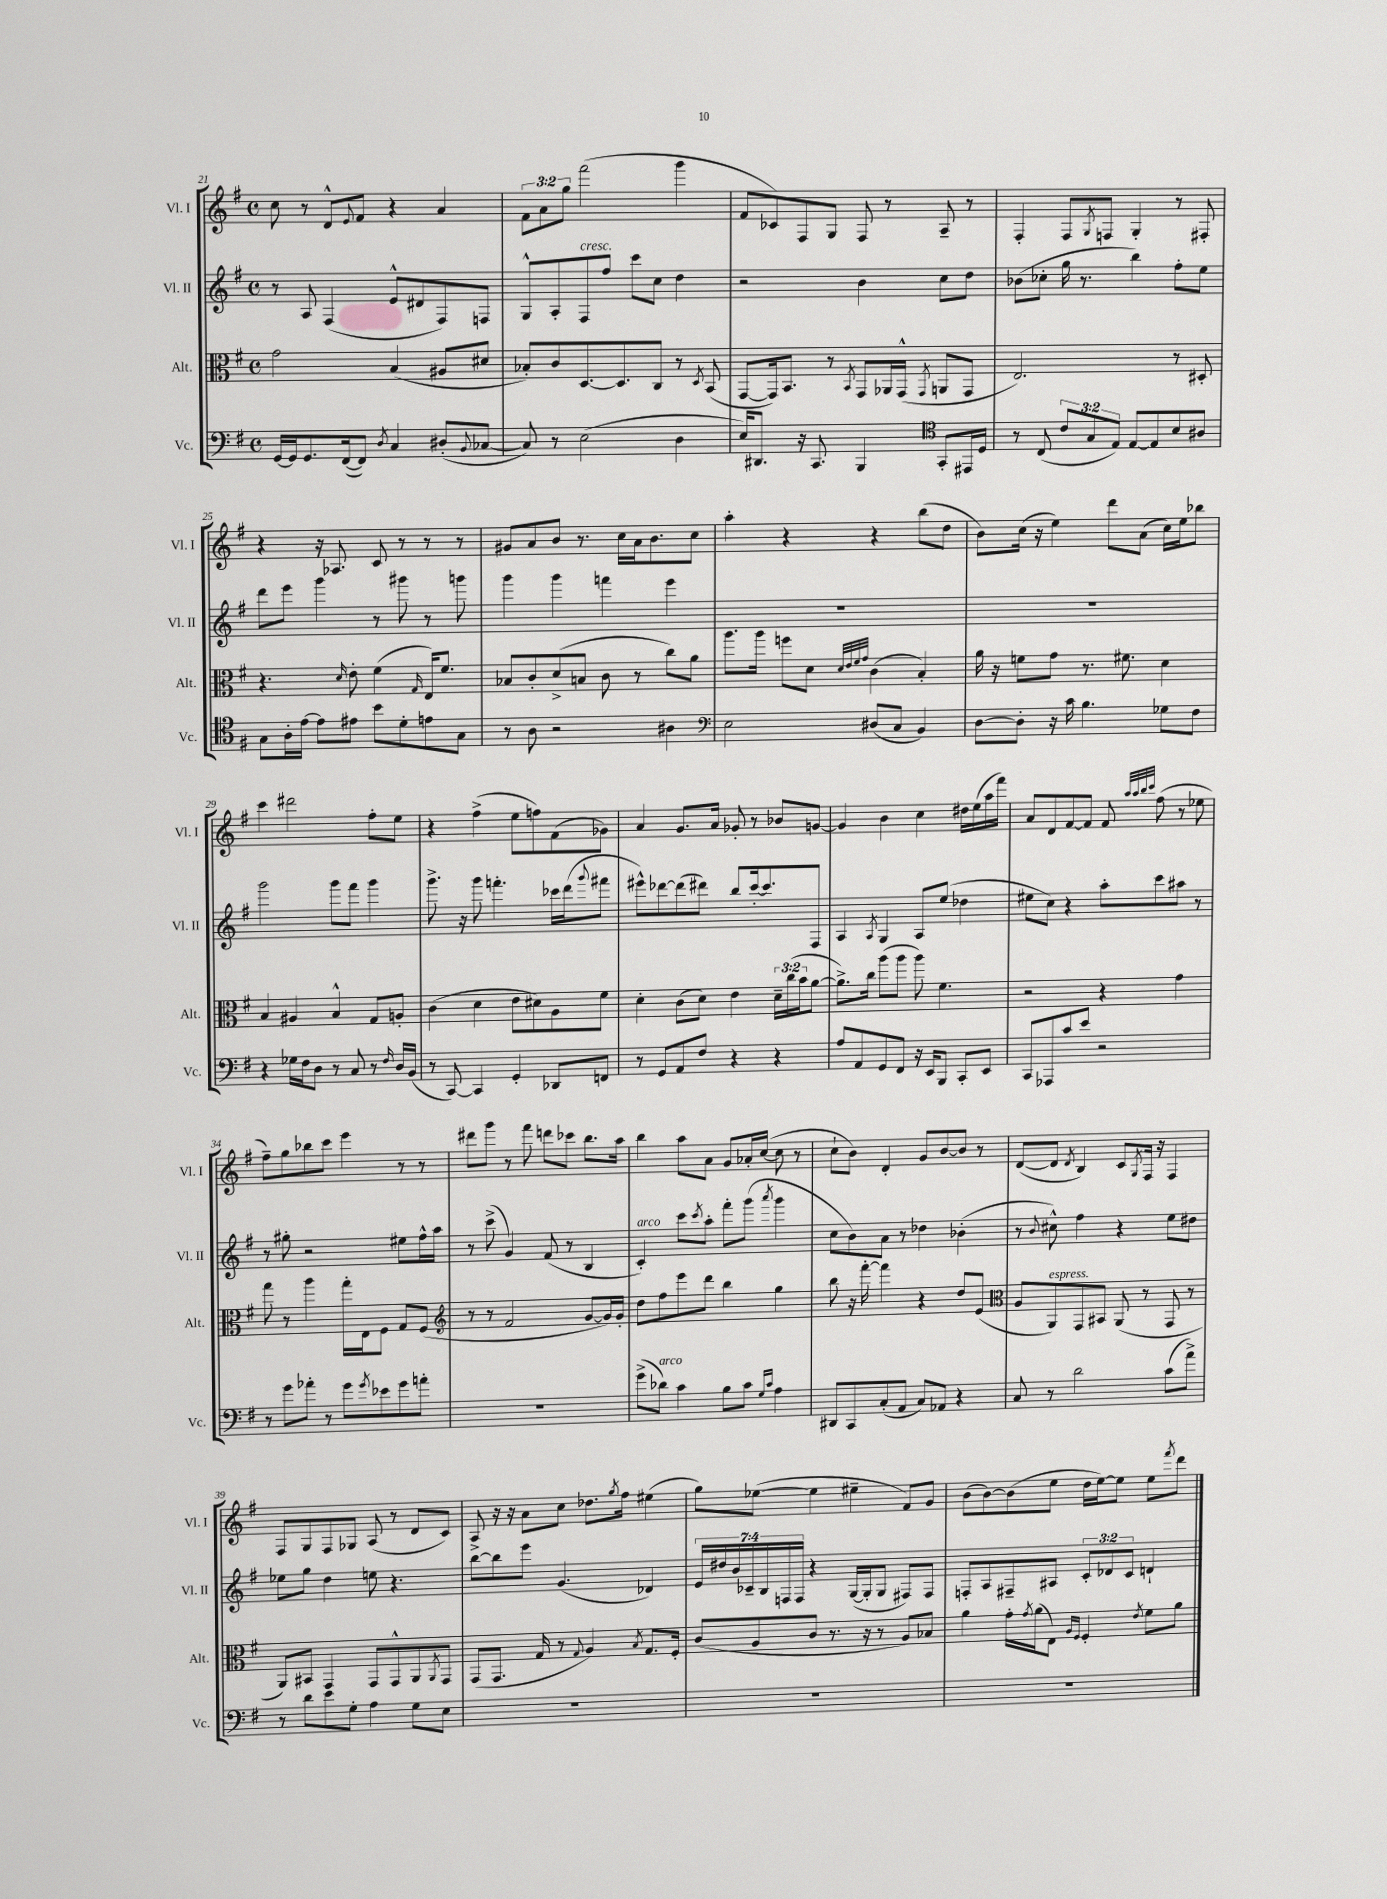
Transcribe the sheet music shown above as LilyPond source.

<<
\new StaffGroup <<
\new Staff = "s0" \with { instrumentName = "Vl. I" shortInstrumentName = "Vl. I" } {
    \clef treble \key g \major \defaultTimeSignature \time 4/4 \override Staff.TupletNumber.text = #tuplet-number::calc-fraction-text
    c''8 r8 d'8-^ \appoggiatura { e'8 } fis'8 r4 a'4 |
    \tuplet 3/2 { fis'8 a'8 g''8 } fis'''2( g'''4 |
    fis'8 ces'8) fis8 g8 fis8 r8 a8-- r8 |
    fis4-. fis8 \acciaccatura { g8 } f8 g4-. r8 fis8-. |
    r4 r16 aes8. c'8 r8 r8 r8 |
    gis'8 a'8 b'8 r8. c''16 a'16 b'8. c''8 |
    a''4-. r4 r4 b''8( d''8 |
    b'8) c''16( r16 e''4) d'''8 a'8( c''16) e''16 bes''8 |
    c'''4 dis'''2 fis''8-. e''8 |
    r4 fis''4->( e''8 f''8) fis'8( ges'8) |
    a'4 g'8. a'16 ges'8-. r8 bes'8 g'8~ |
    g'4 b'4 c''4 dis''16 e''16( a''16 fis'''16) |
    a'8 d'8 fis'8~ fis'8 fis'8 \grace { a''32 a''32 b''32 c'''32 } fis''8( r8 ees''8 |
    fis''8--) g''8 bes''8 c'''8 e'''4 r8 r8 |
    dis'''8 g'''8 r8 fis'''8 d'''8 ces'''8 b''8. a''16 |
    b''4 a''8 a'8 g'8 aes'16-. c''16~( c''8 r8 |
    c''8-! b'8) d'4-. g'8 b'8~ b'8 r8 |
    d'8~( d'8 \acciaccatura { d'8 } b4) c'8 \acciaccatura { g8 } fis16 r16 fis4 |
    fis8 g8 fis8 ges8 a8( r8 d'8 c'8) |
    a8-> r16 r16 a'8 c''8 des''8. \acciaccatura { g''8 } fis''16 eis''4( |
    g''8) ees''8~( ees''4 eis''4-- fis'8) g'8 |
    b'8( b'8~) b'8( e''8 d''16 e''16~) e''8 e''8 \acciaccatura { fis'''8 } d'''8 \bar "|." |
}
\new Staff = "s1" \with { instrumentName = "Vl. II" shortInstrumentName = "Vl. II" } {
    \clef treble \key g \major \defaultTimeSignature \time 4/4 \override Staff.TupletNumber.text = #tuplet-number::calc-fraction-text
    r8 a8 fis4( e'8-^ dis'8 fis8) f8 |
    g8-^ a8-. fis8^\markup { \italic "cresc." } fis''8 c'''8 c''8 d''4 |
    r2 b'4 c''8 d''8 |
    bes'8( ces''8-. g''16 r8. b''4) fis''8-. e''8 |
    d'''8 e'''8 g'''4 r8 gis'''8 r8 g'''8 |
    g'''4 g'''4 f'''4 e'''4 |
    R1 |
    R1 |
    g'''2 g'''8 fis'''8 g'''4 |
    g'''8.-> r16 g'''8 f'''4.-. ces'''16 d'''16( \appoggiatura { g'''8 } fis'''8 |
    eis'''8-^) des'''8~ des'''8( dis'''8) b''8 c'''16~-. c'''8. fis8 |
    a4 \acciaccatura { a8 } g4 a8 e''8( des''4 |
    eis''8 c''8) r4 a''8-. c'''8 ais''8 r8 |
    r8 gis''8-. r2 eis''8 fis''16-^ a''16 |
    r8 c'''8->( g'4) fis'8( r8 b4 |
    c'4-.^\markup { \italic "arco" }) c'''8 \acciaccatura { c'''8 } a''8-. fis'''8-. g'''8( \acciaccatura { a'''8 } g'''4 |
    c''8 b'8) a'8 r8 des''4 bes'4-.( |
    r8 \appoggiatura { b'8 } cis''8-^) fis''4 r4 e''8 dis''8 |
    ees''8 g''8 d''4 e''8 r4. |
    b''8~ b''8 e'''8 g'4.( des'4) |
    \tuplet 7/4 { e'16 dis''16 b'16 ces'16-- b16 f16 f16 } r4 g16~( g16-. g8 fis8) fis8 |
    f8-. a8 fis8-- ais8 \tuplet 3/2 { c'8-. des'8 c'8 } d'4-! \bar "|." |
}
\new Staff = "s2" \with { instrumentName = "Alt." shortInstrumentName = "Alt." } {
    \clef alto \key g \major \defaultTimeSignature \time 4/4 \override Staff.TupletNumber.text = #tuplet-number::calc-fraction-text
    g'2 b4( ais8 dis'8 |
    bes8-.) c'8 d8.~ d8. c8 r8 \acciaccatura { d8 } b,8( |
    g,8~ g,16) b,8. r8 \acciaccatura { b,8 } g,8 aes,16 g,16-^( \acciaccatura { g,8 } a,8 g,8 |
    e2.) r8 dis8-. |
    r4. \grace { d'16 } e'8-. fis'4( \grace { g16 } e16) fis'8. |
    bes8 c'8-. d'8->( b8 c'8 r8 c''8) a'8 |
    a''8. a''16 f''8 d'8 \grace { d'32 e'32 fis'32 g'32 } c'4( b4-.) |
    a'16 r16 f'8 g'8 r8. fis'8. d'4 |
    b4 ais4 b4-^ g8 a8-. |
    c'4( d'4 e'8 dis'8) a8 fis'8 |
    d'4-. c'8( d'8) e'4 \tuplet 3/2 { d'16-- c''16( b'16 } a'8~ |
    a'8.->) c''16 a''8( a''8 a''8) fis'4. |
    r2 r4 g'4 |
    g''8 r8 a''4 g''16-. e16 fis8 g8 fis8( |
    \clef treble r8 r8 fis'2 g'8~ g'16) g'16-. |
    d''8 fis''8 e'''8 d'''8 b''4 g''4 |
    b''8 r16 fis'''16~-. fis'''4 r4 d''8 e'8( |
    \clef alto a8 a,8^\markup { \italic "espress." }) g,8 bis,8 a,8( r8 g,8 r8 |
    a,8) bis,8 g,4 g,8 g,8-^ a,8 \acciaccatura { a,8 } g,8 |
    g,8( g,8. g16 r8 \appoggiatura { g8 } a4) \acciaccatura { b8 } g8. fis16-. |
    c'8( a8 c'8 r8. r16 r8 a8) bes8 |
    a'4 g'16-. \acciaccatura { g'8 } a'16( e8) \grace { a16 fis16 } fis4-. \acciaccatura { e'8 } fis'8 a'8 \bar "|." |
}
\new Staff = "s3" \with { instrumentName = "Vc." shortInstrumentName = "Vc." } {
    \clef bass \key g \major \defaultTimeSignature \time 4/4 \override Staff.TupletNumber.text = #tuplet-number::calc-fraction-text
    g,16~ g,16 g,8. fis,16~( fis,8) \acciaccatura { d8 } c4 dis8-.( \appoggiatura { b,8 } ces8~ |
    ces8) r8 e2( d4 |
    e16) dis,8. r16 c,8. b,,4 \clef tenor g,8-. eis,16 d16 |
    r8 c8( \tuplet 3/2 { c'8 g8 e8) } e8~ e8 b8 ais8 |
    g8 a16-. e'16~ e'8 eis'8 b'8 d'8-. e'8 g8 |
    r8 a8 r2 ais4 |
    \clef bass e2 dis8( c8 b,4) |
    d8~ d8-. r16 c'16 b4. ges8 fis8 |
    r4 ges16 fis16 d8 r8 c8 r8 \grace { fis16 } d16 b,16( |
    r8 c,8~) c,4 g,4-. des,8 f,8 |
    r8 g,8 a,8 fis8 r4 r4 |
    a8 a,8 g,8 fis,8 r16 e,16 b,,8 c,8-. e,8 |
    c,8 aes,,8 c'8 e'8 r2 |
    r8 g'8 aes'8-. r8 g'8 \acciaccatura { g'8 } ees'8 g'8 a'8-. |
    R1 |
    g'8->( des'8^\markup { \italic "arco" }) c'4 b8 c'8 \grace { g16 c'16 } a4 |
    dis,8 c,8 c8-.( a,8 c8) aes,8 r4 |
    c8 r8 d'2 c'8( a'8->) |
    r8 d'8 e'8 g8-. a4 g8 e8 |
    R1 |
    R1 |
    R1 \bar "|." |
}
>>
>>
\layout { \context { \Score currentBarNumber = #21 } }
